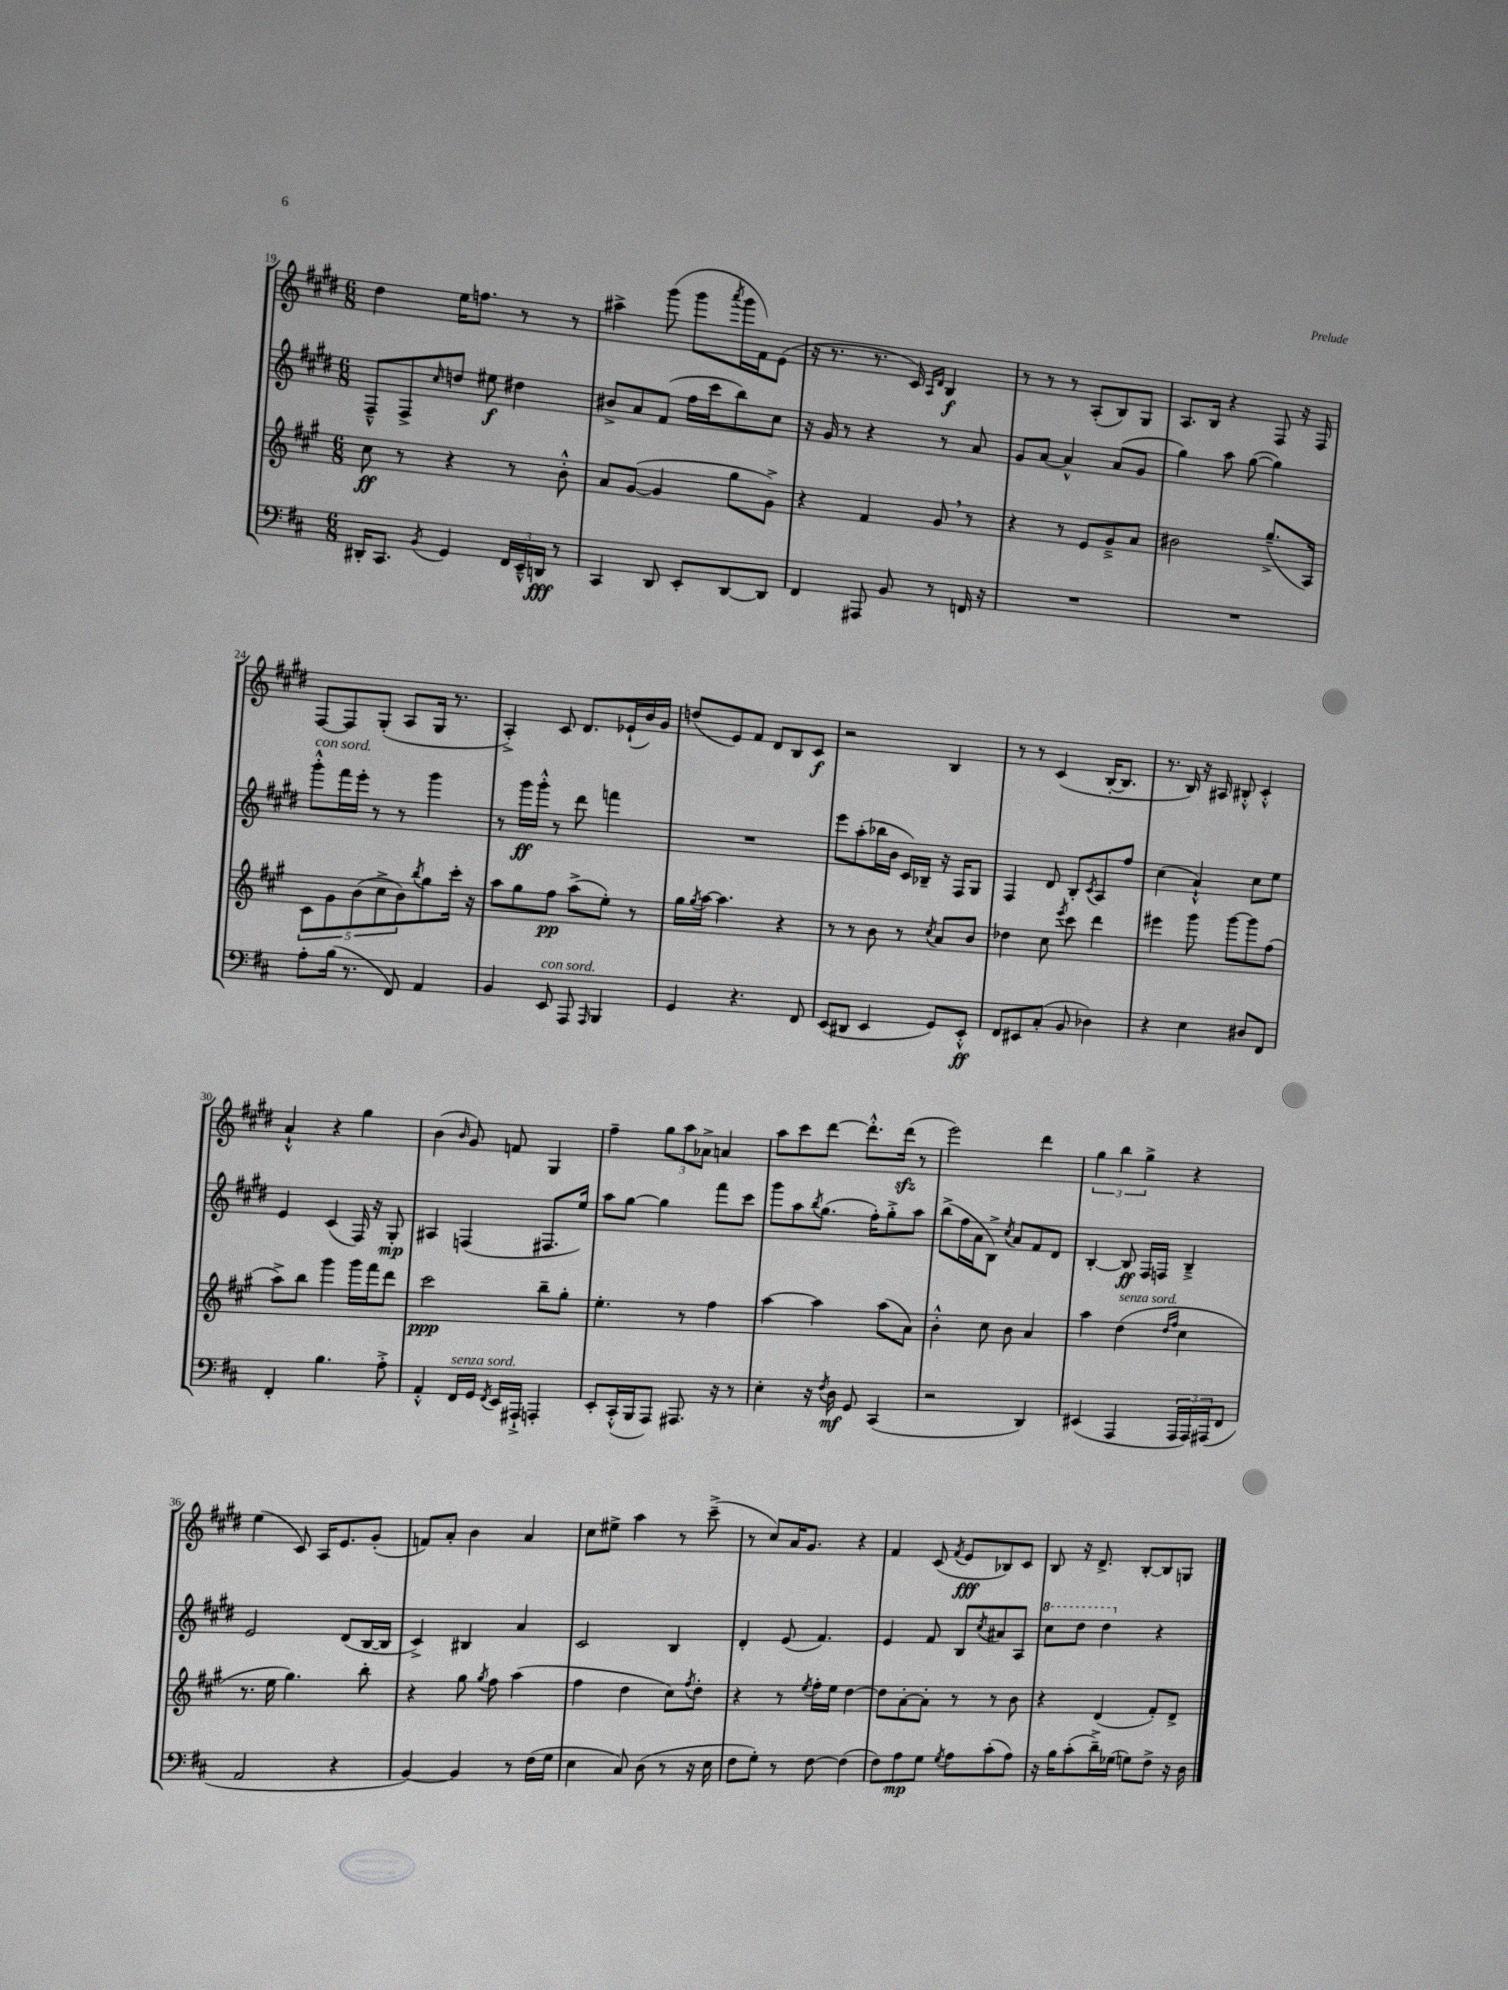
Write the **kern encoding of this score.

**kern	**dynam	**kern	**dynam	**kern	**dynam	**kern	**dynam
*part4	*part4	*part3	*part3	*part2	*part2	*part1	*part1
*staff4	*staff4	*staff3	*staff3	*staff2	*staff2	*staff1	*staff1
*clefF4	*	*clefG2	*	*clefG2	*	*clefG2	*
*k[f#c#]	*	*k[f#c#g#]	*	*k[f#c#g#d#]	*	*k[f#c#g#d#]	*
*M6/8	*	*M6/8	*	*M6/8	*	*M6/8	*
=19	=19	=19	=19	=19	=19	=19	=19
16DD#X'/KL	.	8cc#\	ff	8F#~^^/L	.	4dd#\	.
8.CC#/J	.	.	.	.	.	.	.
.	.	8r	.	8F#^/	.	.	.
8qBB/	.	.	.	16qqcc#/	.	.	.
4GG/	.	4r	.	8ddn/J	.	16ee\KL	.
.	.	.	.	.	.	8.ffn\J	.
.	.	.	.	8ee#X\	f	.	.
24FF#/LL	.	8r	.	4dd#X\	.	8r	.
24EE~^^/	.	.	.	.	.	.	.
24DDn/JJ	fff	.	.	.	.	.	.
8r	.	8b'^^\	.	.	.	8r	.
=20	=20	=20	=20	=20	=20	=20	=20
4CC#/	.	8a/L	.	8b#X^/L	.	4aa#X^\	.
.	.	([8g#/J	.	8a/	.	.	.
8DD/	.	4g#/]	.	(8f#/J	.	(8ggg#\	.
8EE'/L	.	.	.	16ff#\LL	.	8ggg#\L	.
.	.	.	.	16ccc#\J	.	.	.
.	.	.	.	.	.	8qaaa/	.
[8DD/	.	8gg#\L	.	8bb\)	.	16ggg#\L	.
.	.	.	.	.	.	16f#\J)	.
8DD/J]	.	8g#^\J)	.	8cc#\J	.	(8e\J	.
=21	=21	=21	=21	=21	=21	=21	=21
4FF#/	.	4r	.	16r	.	16r	.
.	.	.	.	16g#/	.	8.r	.
.	.	.	.	8r	.	.	.
8AAA#X/	.	4f#/	.	4r	.	8.r	.
8BB/	.	.	.	.	.	.	.
.	.	.	.	.	.	16c#/)	.
.	.	.	.	.	.	16qqA/LL	.
.	.	.	.	.	.	16qqd#/JJ	.
8r	.	8g#,/	.	8r	.	4B/	f
16FFn/	.	8r	.	8a/	.	.	.
16r	.	.	.	.	.	.	.
=22	=22	=22	=22	=22	=22	=22	=22
2.r	.	4r	.	8g#/L	.	8r	.
.	.	.	.	[8a/J	.	8r	.
.	.	8r	.	4a^^/]	.	8r	.
.	.	8e/L	.	.	.	(8A'/L	.
.	.	8g#~^/	.	(8a/L	.	8B/)	.
.	.	8a/J	.	8g#/J	.	8G#/J	.
=23	=23	=23	=23	=23	=23	=23	=23
2.r	.	2b#X\	.	4gg#\)	.	8.A/L	.
.	.	.	.	.	.	16B/Jk	.
.	.	.	.	8aa\	.	4r	.
.	.	.	.	([8gg#\	.	.	.
.	.	(8.gg#~^/L	.	4gg#\])	.	8F#/	.
.	.	.	.	.	.	16r	.
.	.	16A/Jk)	.	.	.	16F#/	.
!!LO:LB:g=z
=24	=24	=24	=24	=24	=24	=24	=24
!	!	!	!	!LO:TX:a:i:t=con sord.	!	!	!
8A'\L	.	10c#\L	.	8ggg#'^^\L	.	[8F#/L	.
.	.	10g#\	.	.	.	.	.
(16B\Jk	.	.	.	16fff#\L	.	8F#/]	.
8.r	.	.	.	16eee'\JJ	.	.	.
.	.	(10b\	.	.	.	.	.
.	.	.	.	8r	.	(8G#'/J	.
.	.	10cc#^\	.	.	.	.	.
8FF#/)	.	.	.	8r	.	8A/L	.
.	.	10b\)	.	.	.	.	.
.	.	8qbb/	.	.	.	.	.
4AA/	.	8gg#\	.	4ggg#\	.	16G#/Jk	.
.	.	.	.	.	.	8.r	.
.	.	16ccc#'\Jk	.	.	.	.	.
.	.	16r	.	.	.	.	.
=25	=25	=25	=25	=25	=25	=25	=25
4BB/	.	8aa\L	.	8r	.	4A'^/)	.
.	.	8gg#\	.	16ggg#\LL	ff	.	.
.	.	.	.	16ggg#'^^\JJ	.	.	.
!LO:TX:a:i:t=con sord.	!	!	!	!	!	!	!
8EE/	.	8ff#\J	pp	8r	.	8c#/	.
8AAA/	.	(8aa^\L	.	8ddd#\	.	8.d#/L	.
16qqAAA/	.	.	.	.	.	.	.
4BBB/	.	8ee'\J)	.	4fffn\	.	.	.
.	.	.	.	.	.	(16e-X`/L	.
.	.	8r	.	.	.	16b/)	.
.	.	.	.	.	.	16g#/JJ	.
=26	=26	=26	=26	=26	=26	=26	=26
4GG/	.	16gg#\LL	.	2.r	.	(8ddn/L	.
.	.	8qgg#/	.	.	.	.	.
.	.	[16aa\JJ	.	.	.	.	.
.	.	4.aa\]	.	.	.	8e/)	.
4.r	.	.	.	.	.	8f#/J	.
.	.	.	.	.	.	8d#/L	.
.	.	4r	.	.	.	8B/	.
8FF#/	.	.	.	.	.	8c#/J	f
=27	=27	=27	=27	=27	=27	=27	=27
(8EE/L	.	8r	.	8eee\L	.	2r	.
8DD#X/J	.	8r	.	(8aa'\	.	.	.
4EE/	.	8b\	.	16bb-X\L	.	.	.
.	.	.	.	16b\JJ	.	.	.
.	.	8r	.	16c#/LL)	.	.	.
.	.	.	.	16B-X~/JJ	.	.	.
.	.	8qcc#/	.	.	.	.	.
8GG/L)	.	8a/L	.	16r	.	4B/	.
.	.	.	.	16F#/KL	.	.	.
8EE'^^/J	ff	8b/J	.	8G#/J	.	.	.
=28	=28	=28	=28	=28	=28	=28	=28
8FF#/L	.	4dd-X\	.	4F#/	.	8r	.
8EE#X/	.	.	.	.	.	8r	.
(8C#'/J	.	8cc#\	.	8d#/	.	(4c#/	.
.	.	8qeee/	.	.	.	.	.
8BB/	.	8ccc#\	.	8B'/L	.	.	.
.	.	.	.	8qc#/	.	.	.
4D-X\)	.	4ddd\	.	8A/	.	[16B'/KL	.
.	.	.	.	.	.	8.B/J]	.
.	.	.	.	8ff#/J	.	.	.
=29	=29	=29	=29	=29	=29	=29	=29
4r	.	4eee#X\	.	(4cc#\	.	8.r	.
.	.	.	.	.	.	16B/)	.
4E\	.	8ggg#\	.	4a`^^/)	.	16r	.
.	.	.	.	.	.	16A#X/	.
.	.	[8ggg#\L	.	.	.	8B#X'^^/	.
8D#X/L	.	8ggg#\]	.	8cc#\L	.	4c#'^^/	.
8FF#/J	.	(8ff#\J	.	8ee\J	.	.	.
!!LO:LB:g=z
=30	=30	=30	=30	=30	=30	=30	=30
4FF#'/	.	8aa^\L)	.	4e/	.	4a`^^/	.
.	.	8bb\J	.	.	.	.	.
4.B\	.	4ggg#\	.	(4c#/	.	4r	.
.	.	16ggg#\LL	.	16F#/)	.	4gg#\	.
.	.	16fff#\J	.	16r	.	.	.
8A'^\	.	8ddd\J	.	8G#'/	mp	.	.
=31	=31	=31	=31	=31	=31	=31	=31
4AA'^^/	.	2ccc#\	ppp	4A#X/	.	(4b\	.
.	.	.	.	.	.	16qqb/	.
!LO:TX:a:i:t=senza sord.	!	!	!	!	!	!	!
16FF#/LL	.	.	.	(4Fn/	.	8g#/)	.
16GG/JJ	.	.	.	.	.	.	.
8qFF#/	.	.	.	.	.	.	.
16EE/LL	.	.	.	.	.	8fn/	.
16AAA#X`^/JJ	.	.	.	.	.	.	.
4AAAn'/	.	8bb~\L	.	8.F#X/L	.	4G#/	.
.	.	8gg#'\J	.	.	.	.	.
.	.	.	.	16ee/Jk)	.	.	.
=32	=32	=32	=32	=32	=32	=32	=32
8EE'/L	.	4.ee'\	.	8aa\L	.	4ff#~\	.
(16CC#'^^/L	.	.	.	[8gg#\J	.	.	.
16BBB/J	.	.	.	.	.	.	.
8AAA/J)	.	.	.	4gg#\]	.	12gg#\L	.
.	.	.	.	.	.	12aa\	.
8.AAA#X/	.	8r	.	.	.	.	.
.	.	.	.	.	.	12a-X^\J	.
.	.	4ff#\	.	8fff#\L	.	4an/	.
16r	.	.	.	.	.	.	.
8r	.	.	.	8ccc#\J	.	.	.
=33	=33	=33	=33	=33	=33	=33	=33
4E'\	.	[4aa\	.	8ggg#\L	.	8aa\L	.
.	.	.	.	8aa\	.	8ccc#\	.
.	.	.	.	8qbb/	.	.	.
16r	.	4aa\]	.	(8.gg#\J	.	[8ddd#\J	.
8qF#/	.	.	.	.	.	.	.
16D\	mf	.	.	.	.	.	.
8GG/	.	.	.	.	.	8.ddd#'^^\L]	.
.	.	.	.	16ff#'\KL)	.	.	.
(4CC#/	.	(8aa\L	.	8gg#'^\	.	.	.
.	.	.	.	.	.	(16ddd#zz\Jk	.
.	.	8a\J)	.	8aa\J	.	8r	.
=34	=34	=34	=34	=34	=34	=34	=34
2r	.	4b'^^\	.	(8bb^\L	.	2eee\)	.
.	.	.	.	16ff#\L	.	.	.
.	.	.	.	16a\J	.	.	.
.	.	8cc#\	.	8B^\J)	.	.	.
.	.	.	.	8qcc#/	.	.	.
.	.	8b\	.	8a/L	.	.	.
4DD/)	.	4a/	.	8f#/	.	4ddd#\	.
.	.	.	.	8d#/J	.	.	.
=35	=35	=35	=35	=35	=35	=35	=35
(4EE#X/	.	4aa\	.	[4B'/	.	6gg#\	.
.	.	.	.	.	.	6bb\	.
!	!	!LO:TX:a:i:t=senza sord.	!	!	!	!	!
4AAA/	.	(4dd\	.	8B/]	ff	.	.
.	.	.	.	.	.	6gg#^\	.
.	.	.	.	16F#/LL	.	.	.
.	.	.	.	16Fn/JJ	.	.	.
.	.	16qqdd/LL	.	.	.	.	.
.	.	16qqff#/JJ	.	.	.	.	.
24AAA/LL	.	4cc#\	.	4B~^/	.	4r	.
24AAA/)	.	.	.	.	.	.	.
(24AAA#X/J	.	.	.	.	.	.	.
8FF#/J	.	.	.	.	.	.	.
!!LO:LB:g=z
=36	=36	=36	=36	=36	=36	=36	=36
2AA/	.	8.r	.	2e/	.	(4ee\	.
.	.	16ee\	.	.	.	.	.
.	.	4.gg#\)	.	.	.	8c#/)	.
.	.	.	.	.	.	16A/KL	.
.	.	.	.	.	.	8.e/	.
4r	.	.	.	(8d#/L	.	.	.
.	.	8bb'\	.	[16B/L	.	(8g#'/J	.
.	.	.	.	16B/JJ]	.	.	.
=37	=37	=37	=37	=37	=37	=37	=37
[4BB/)	.	4r	.	4c#^/)	.	8fn/L)	.
.	.	.	.	.	.	8a'/J	.
4BB/]	.	8gg#\	.	4B#X/	.	4b\	.
.	.	8qgg#/	.	.	.	.	.
.	.	8ff#\	.	.	.	.	.
8r	.	(4aa\	.	4a/	.	4a/	.
(16F#\LL	.	.	.	.	.	.	.
16G\JJ	.	.	.	.	.	.	.
=38	=38	=38	=38	=38	=38	=38	=38
4E\	.	4ff#\	.	2c#/	.	8cc#\L	.
.	.	.	.	.	.	8ee#X^\J	.
8C#/)	.	4dd\	.	.	.	4aa\	.
(8D\	.	.	.	.	.	.	.
8r	.	8cc#\L)	.	4B/	.	8r	.
.	.	8qff#/	.	.	.	.	.
16r	.	8dd'\J	.	.	.	(8ccc#~^\	.
16E\	.	.	.	.	.	.	.
=39	=39	=39	=39	=39	=39	=39	=39
8F#\L	.	4r	.	4d#'/	.	8r	.
8G'\J)	.	.	.	.	.	8cc#/L)	.
8r	.	8r	.	(8e/	.	16a/K	.
.	.	.	.	.	.	8.g#/J	.
.	.	8qee/	.	.	.	.	.
[8F#\	.	16ff#'\LL	.	4.f#/)	.	.	.
.	.	16ee\JJ	.	.	.	.	.
(4F#\]	.	[4dd\	.	.	.	4r	.
=40	=40	=40	=40	=40	=40	=40	=40
8F#\L)	.	8dd\L]	.	4e/	.	4f#/	.
8A\	mp	[8a'\	.	.	.	.	.
8G\J	.	8a'\J]	.	8f#/	.	(8c#/	.
8qG/	.	.	.	.	.	8qf#/	.
8A\L	.	8r	.	8B/L	.	8e/L	fff
.	.	.	.	8qcc#/	.	.	.
(8c#'\	.	8r	.	8a#X/	.	8B-X/)	.
8A\J)	.	8b\	.	8A/J	.	8c#/J	.
=41	=41	=41	=41	=41	=41	=41	=41
*	*	*	*	*8va	*	*	*
16r	.	4r	.	8ccc#\L	.	8B/	.
16B\KL	.	.	.	.	.	.	.
(8c#'\	.	.	.	8ddd#\J	.	16r	.
.	.	.	.	.	.	8.d#^/	.
16d~^\L)	.	(4d/	.	4ddd#\	.	.	.
(16G-X\JJ	.	.	.	.	.	.	.
8Gn\L)	.	.	.	.	.	[8B'/L	.
*	*	*	*	*X8va	*	*	*
8F#^\J	.	8f#'/L)	.	4r	.	8B/]	.
16r	.	8d^/J	.	.	.	8Gn/J	.
16D\	.	.	.	.	.	.	.
==	==	==	==	==	==	==	==
*-	*-	*-	*-	*-	*-	*-	*-
